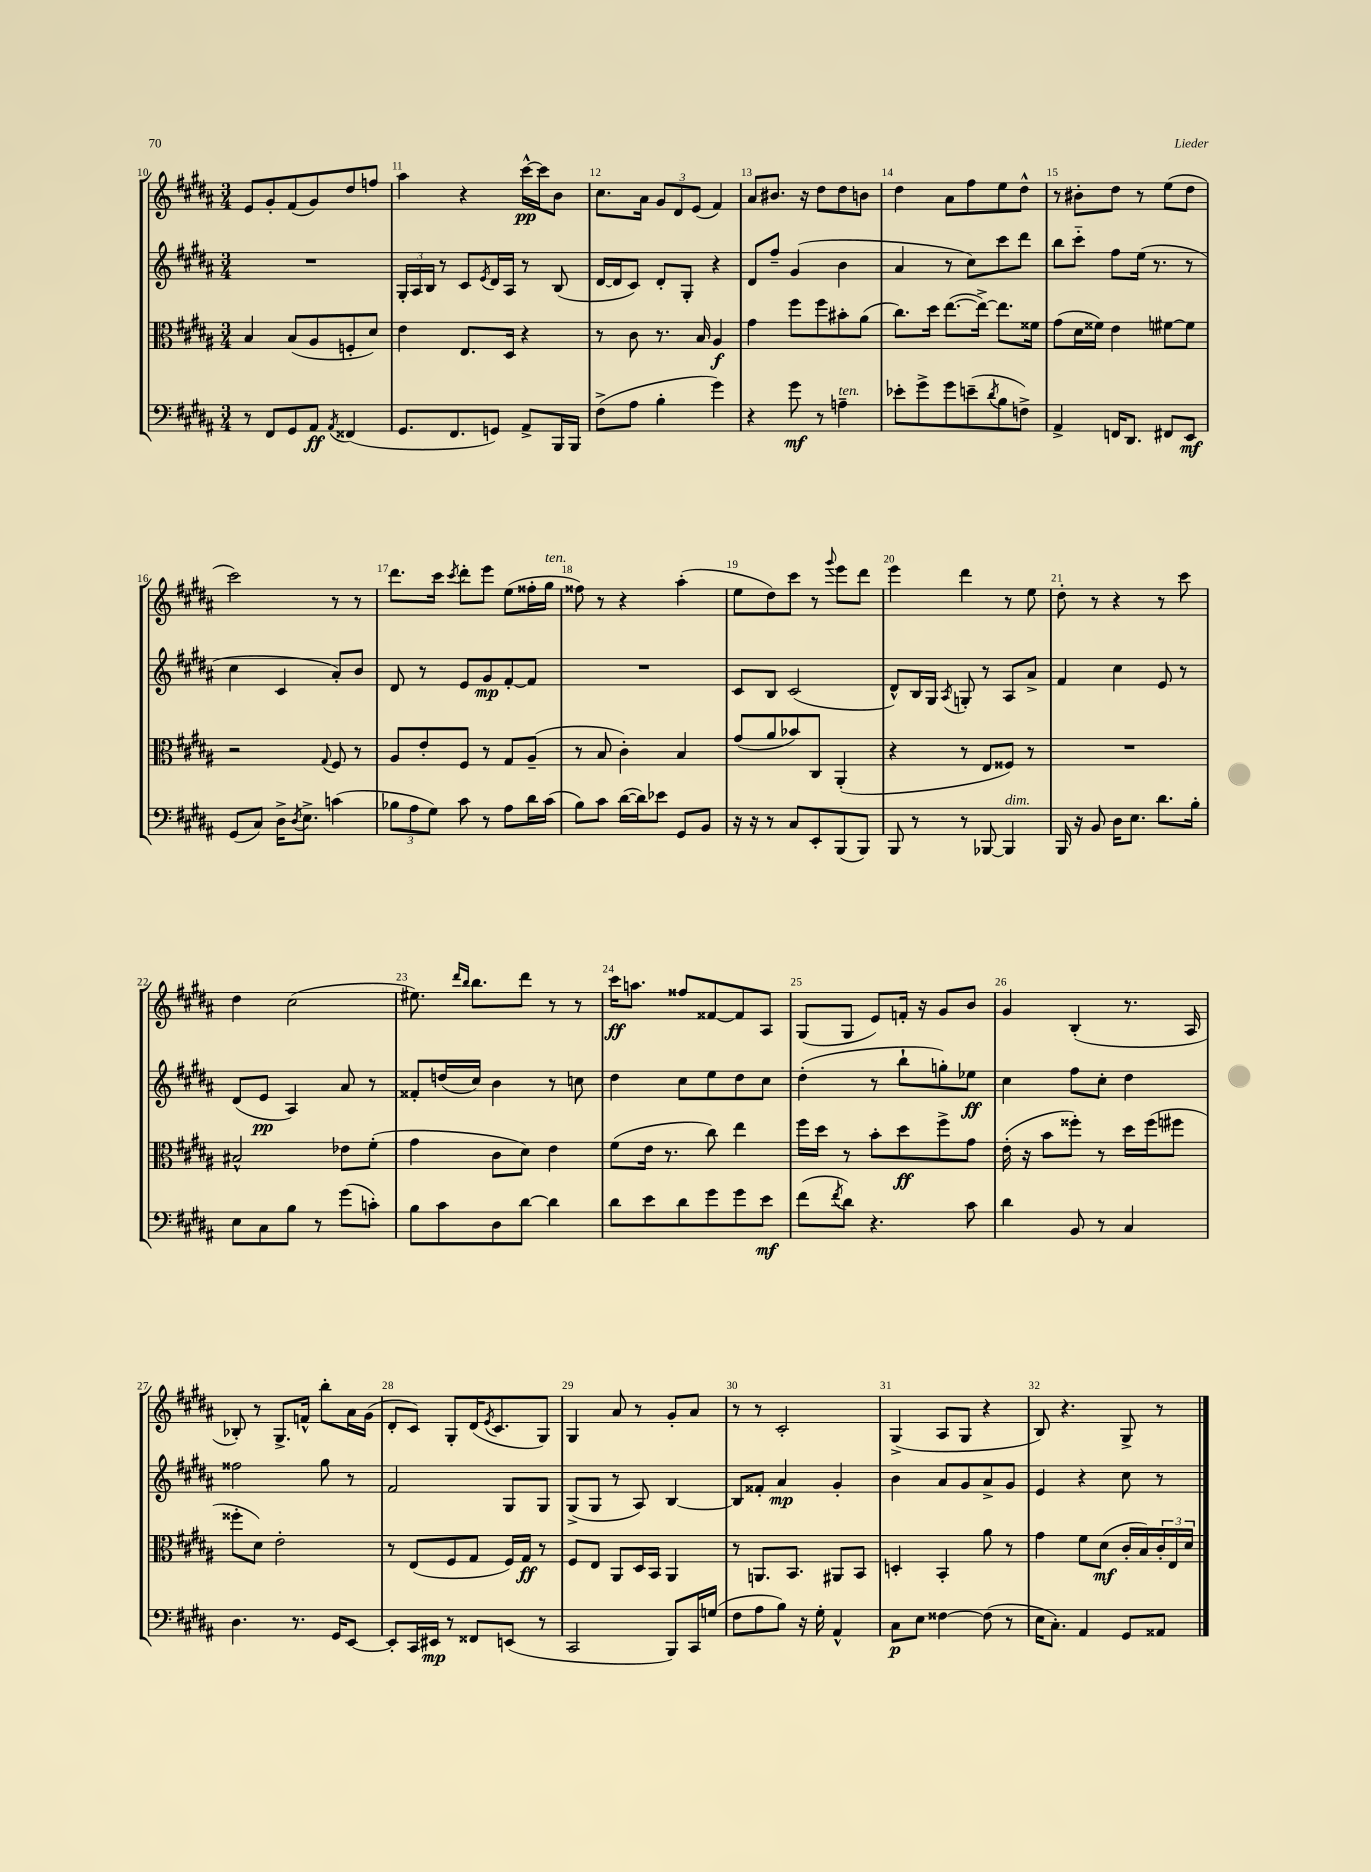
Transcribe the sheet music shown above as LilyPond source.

<<
\new StaffGroup <<
\new Staff = "s0" {
    \clef treble \key b \major \numericTimeSignature \time 3/4
    e'8 gis'8-. fis'8( gis'8) dis''8 f''8 |
    ais''4 r4 cis'''16~-^\pp cis'''16 b'8 |
    cis''8. ais'16 \tuplet 3/2 { gis'8 dis'8 e'8( } fis'4) |
    ais'8 bis'8. r16 dis''8 dis''8 b'8 |
    dis''4 ais'8 fis''8 e''8 dis''8-^ |
    r8 bis'8-. dis''8 r8 e''8( dis''8 |
    cis'''2) r8 r8 |
    dis'''8. cis'''16 \acciaccatura { cis'''8 } dis'''8-. e'''8 e''8( fisis''16-. gis''16^\markup { \italic "ten." } |
    fisis''8) r8 r4 ais''4-.( |
    e''8 dis''8) cis'''8 r8 \appoggiatura { gis'''8 } e'''8 dis'''8 |
    e'''4 dis'''4 r8 e''8 |
    dis''8-. r8 r4 r8 cis'''8 |
    dis''4 cis''2( |
    eis''8.) \grace { dis'''16 b''16 } b''8. dis'''8 r8 r8 |
    cis'''16\ff a''8. fisis''8 fisis'8~ fisis'8 ais8 |
    gis8( gis8 e'8) f'16-. r16 gis'8 b'8 |
    gis'4 b4-.( r8. ais16 |
    bes8-.) r8 gis8.-> f'16-^ b''8-. ais'16 gis'16( |
    dis'8-. cis'8) gis8-. dis'16( \acciaccatura { e'8 } cis'8. gis8) |
    gis4 ais'8 r8 gis'8-. ais'8 |
    r8 r8 cis'2-. |
    gis4->( ais8 gis8 r4 |
    b8) r4. gis8-> r8 \bar "|." |
}
\new Staff = "s1" {
    \clef treble \key b \major \numericTimeSignature \time 3/4
    R2. |
    \tuplet 3/2 { gis16-. ais16 b16 } r8 cis'8 \acciaccatura { e'8 } dis'16 ais16 r8 b8( |
    dis'16~ dis'16 cis'8) dis'8-. gis8-. r4 |
    dis'8 fis''8-- gis'4( b'4 |
    ais'4 r8 cis''8) cis'''8 dis'''8 |
    b''8 cis'''8-_ fis''8 e''16( r8. r8 |
    cis''4 cis'4 ais'8-.) b'8 |
    dis'8 r8 e'8 gis'8\mp fis'8~-. fis'8 |
    R2. |
    cis'8 b8 cis'2( |
    dis'8-^) b16 gis16 \acciaccatura { ais8 } g8-. r8 ais8 ais'8-> |
    fis'4 cis''4 e'8 r8 |
    dis'8( e'8\pp ais4) ais'8 r8 |
    fisis'8-. d''16( cis''16) b'4 r8 c''8 |
    dis''4 cis''8 e''8 dis''8 cis''8 |
    dis''4-.( r8 b''8-! g''8-.) ees''8\ff |
    cis''4 fis''8 cis''8-. dis''4 |
    fisis''2 gis''8 r8 |
    fis'2 gis8 gis8 |
    gis8->( gis8 r8 ais8) b4~ |
    b8 fisis'8-. ais'4\mp gis'4-. |
    b'4 ais'8 gis'8 ais'8-> gis'8 |
    e'4 r4 cis''8 r8 \bar "|." |
}
\new Staff = "s2" {
    \clef alto \key b \major \numericTimeSignature \time 3/4
    b4 b8( ais8 f8-. dis'8) |
    e'4 e8. dis16 r4 |
    r8 cis'8 r8. b16 ais4\f |
    gis'4 fis''8 fis''8 bis'8-. ais'8( |
    cis''8.) dis''16 e''8.~( e''16~->) e''8. fisis'16 |
    gis'8( dis'16 fisis'16) e'4 fis'8~ fis'8 |
    r2 \appoggiatura { gis8 } fis8 r8 |
    ais8 e'8-. fis8 r8 gis8 ais8--( |
    r8 b8 cis'4-.) b4 |
    gis'8( ais'8 bes'8) cis8 ais,4-.( |
    r4 r8 e8 fisis8) r8 |
    R2. |
    bis2-^ ees'8 fis'8-.( |
    gis'4 cis'8 dis'8) e'4 |
    fis'8( e'16 r8. cis''8) e''4 |
    fis''16 dis''16 r8 b'8-. dis''8\ff fis''8-> gis'8 |
    e'16-.( r16 b'8 fisis''8-.) r8 dis''16 fisis''16( fis''8 |
    fisis''8-. dis'8) e'2-. |
    r8 e8( fis8 gis8 fis16) gis16\ff r8 |
    fis8 e8 ais,8 dis16 b,16 ais,4 |
    r8 a,8. b,8. ais,8 b,8 |
    d4-. b,4-. ais'8 r8 |
    gis'4 fis'8 dis'8\mf( cis'16-. b16) \tuplet 3/2 { cis'16-. e16 dis'16 } \bar "|." |
}
\new Staff = "s3" {
    \clef bass \key b \major \numericTimeSignature \time 3/4
    r8 fis,8 gis,8 ais,8\ff \acciaccatura { ais,8 } fisis,4( |
    gis,8. fis,8. g,8) ais,8-> b,,16 b,,16 |
    fis8->( ais8 b4-. gis'4) |
    r4 gis'8\mf r8 a4--^\markup { \italic "ten." } |
    ees'8-. gis'8-> gis'8 e'8--( \acciaccatura { dis'8 } b8 f8->) |
    ais,4-> f,16 dis,8. fis,8 e,8\mf |
    gis,8( cis8) dis16-> \acciaccatura { dis8 } e8.-> c'4( |
    \tuplet 3/2 { bes8 ais8 gis8) } cis'8 r8 ais8 dis'16 cis'16( |
    b8) cis'8 dis'16~( dis'16) ees'8 gis,8 b,8 |
    r16 r16 r8 cis8 e,8-. b,,8( b,,8) |
    b,,8 r8 r8 bes,,8~ bes,,4^\markup { \italic "dim." } |
    b,,16 r16 b,8 dis16 e8. dis'8. b16-. |
    e8 cis8 b8 r8 gis'8( c'8-.) |
    b8 cis'8 dis8 dis'8~ dis'4 |
    dis'8 e'8 dis'8 gis'8 gis'8 e'8\mf |
    fis'8( \acciaccatura { fis'8 } dis'8) r4. cis'8 |
    dis'4 b,8 r8 cis4 |
    dis4. r8. gis,16 e,8~ |
    e,8-. cis,16 eis,16\mp r8 fisis,8 e,8( r8 |
    cis,2 b,,8) cis,16 g16( |
    fis8 ais8 b8) r16 gis16-. ais,4-^ |
    cis8\p e8 fisis4~ fisis8( r8 |
    e16 cis8.-.) ais,4 gis,8 aisis,8 \bar "|." |
}
>>
>>
\layout { \context { \Score currentBarNumber = #10 \override BarNumber.break-visibility = ##(#f #t #t) barNumberVisibility = #all-bar-numbers-visible } }
